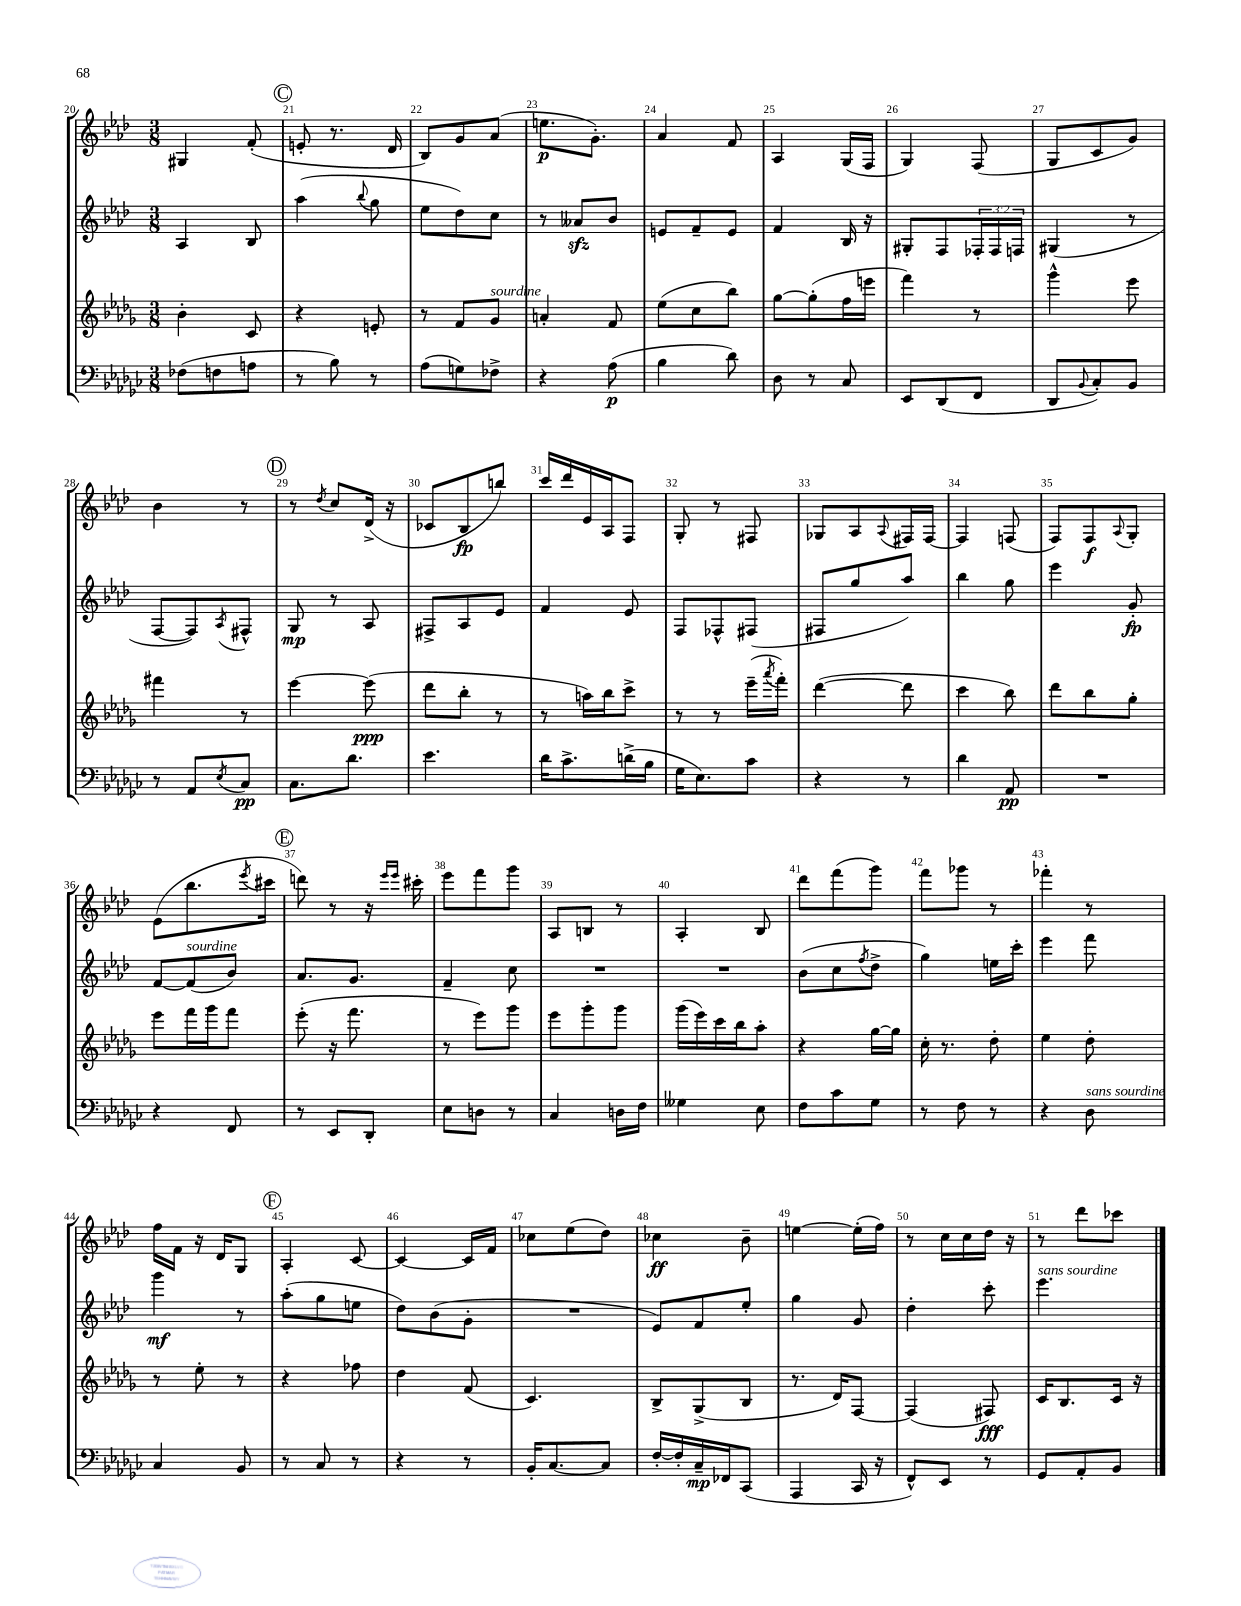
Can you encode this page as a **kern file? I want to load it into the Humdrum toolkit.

**kern	**kern	**kern	**kern
*staff4	*staff3	*staff2	*staff1
*clefF4	*clefG2	*clefG2	*clefG2
*k[b-e-a-d-g-c-]	*k[b-e-a-d-g-]	*k[b-e-a-d-]	*k[b-e-a-d-]
*M3/8	*M3/8	*M3/8	*M3/8
(8F-	4b-'	4A-	4G#
8F	.	.	.
8A	8c	8B-	(8f'
=	=	=	=
8r	4r	(4aa-	8e'
8B-)	.	.	8.r
.	.	8qqbb-	.
8r	8e'	8gg	.
.	.	.	16d-
=	=	=	=
(8A-	8r	8ee-	8B-)
8G)	8f	8dd-)	8g
8F-^	8g-	8cc	(8a-
=	=	=	=
4r	4a'	8r	8.ee
.	.	8a--	.
.	.	.	8.g')
(8A-	8f	8b-	.
=	=	=	=
4B-	(8ee-	8e	4a-
.	8cc	8f~	.
8d-)	8bb-)	8e	8f
=	=	=	=
8D-	[8gg-	4f	4A-
8r	(8gg-']	.	.
8C-	16ff	16B-	(16G
.	16eee	16r	16F
=	=	=	=
8EE-	4fff)	8G#'	4G)
(8DD-	.	8F	.
8FF	8r	24F-'	(8F
.	.	24F-	.
.	.	24F	.
=	=	=	=
8DD-	4ggg-^^	(4G#	8G
8qqBB-	.	.	.
8C-')	.	.	8c
8BB-	8eee-	8r	8g)
=	=	=	=
8r	4fff#	[8F	4b-
8AA-	.	8F])	.
8qE-	.	8qA-	.
8C-	8r	8F#^^	8r
=	=	=	=
8.C-	[4eee-	8G	8r
.	.	.	8qdd-
.	.	8r	8cc
8.d-	.	.	.
.	(8eee-]	8A-	(16d-^
.	.	.	16r
=	=	=	=
4.e-	8ddd-	8F#^	8c-
.	8bb-'	8A-	8B-
.	8r	8e-	8bb)
=	=	=	=
16d-	8r	4f	16ccc
8.c-^	.	.	16ddd-
.	16aa)	.	16e-
.	16bb-	.	16A-
(16d^	8ccc^	8e-	8F
16B-	.	.	.
=	=	=	=
16G-	8r	8F	8G'
8.E-)	.	.	.
.	8r	8F-^^	8r
8c-	(16eee-~	(8F#	8F#
.	8qaaa-	.	.
.	16fff')	.	.
=	=	=	=
4r	([4ddd-	8F#	8G-
.	.	8gg	8A-
.	.	.	8qqA-
8r	8ddd-]	8aa-)	16F#
.	.	.	[16F#
=	=	=	=
4d-	4ccc	4bb-	4F#]
8AA-	8bb-)	8gg	(8F
=	=	=	=
4.r	8ddd-	4eee-	8F)
.	8bb-	.	8F
.	.	.	8qqA-
.	8gg-'	8g'	8G'
=	=	=	=
4r	8eee-	[8f	(8e-
.	16fff	(8f]	8.bb-
.	16ggg-	.	.
8FF	8fff	8b-)	.
.	.	.	8qeee-
.	.	.	16ccc#
=	=	=	=
8r	(8eee-'	8.a-	8ddd)
8EE-	16r	.	8r
.	8.fff	8.g	.
8DD-'	.	.	16r
.	.	.	16qqeee-
.	.	.	16qqeee-
.	.	.	16ccc#'
=	=	=	=
8E-	8r	4f~	8eee-
8D	8eee-)	.	8fff
8r	8ggg-	8cc	8ggg
=	=	=	=
4C-	8eee-	4.r	8A-
.	8ggg-'	.	8B
16D	8ggg-	.	8r
16F	.	.	.
=	=	=	=
4G--	(16ggg-	4.r	4A-'
.	16eee-)	.	.
.	16ccc	.	.
.	16bb-	.	.
8E-	8aa-'	.	8B-
=	=	=	=
8F	4r	(8b-	8ddd-
8c-	.	8cc	(8fff
.	.	8qff	.
8G-	[16gg-	8dd-^	8ggg)
.	16gg-]	.	.
=	=	=	=
8r	16cc'	4gg)	8fff
.	8.r	.	.
8F	.	.	8ggg-
8r	8dd-'	16ee	8r
.	.	16ccc'	.
=	=	=	=
4r	4ee-	4eee-	4fff-'
8D-	8dd-'	8fff	8r
=	=	=	=
4C-	8r	4ggg	16ff
.	.	.	16f
.	8ee-'	.	16r
.	.	.	16d-
8BB-	8r	8r	8G
=	=	=	=
8r	4r	(8aa-'	4A-'
8C-	.	8gg	.
8r	8ff-	8ee	[8c
=	=	=	=
4r	4dd-	8dd-)	4c_
.	.	(8b-	.
8r	(8f	8g'	16c]
.	.	.	16f
=	=	=	=
16BB-'	4.c)	4.r	8cc-
[8.C-	.	.	.
.	.	.	(8ee-
8C-]	.	.	8dd-)
=	=	=	=
[16F'	8B-^	8e-)	4cc-
16F']	.	.	.
16C-~	(8G-^	8f	.
16FF-	.	.	.
(8CC-	8B-	8ee-'	8b-~
=	=	=	=
4AAA-	8.r	4gg	[4ee
.	16d-)	.	.
16CC-	[8F	8g	(16ee']
16r	.	.	16ff)
=	=	=	=
8FF^^)	(4F]	4dd-'	8r
8EE-	.	.	16cc
.	.	.	16cc
8r	8F#)	8ccc'	16dd-
.	.	.	16r
=	=	=	=
8GG-	16c	4.eee-	8r
.	8.B-	.	.
8AA-'	.	.	8ddd-
8BB-	16c	.	8ccc-
.	16r	.	.
==	==	==	==
*-	*-	*-	*-
